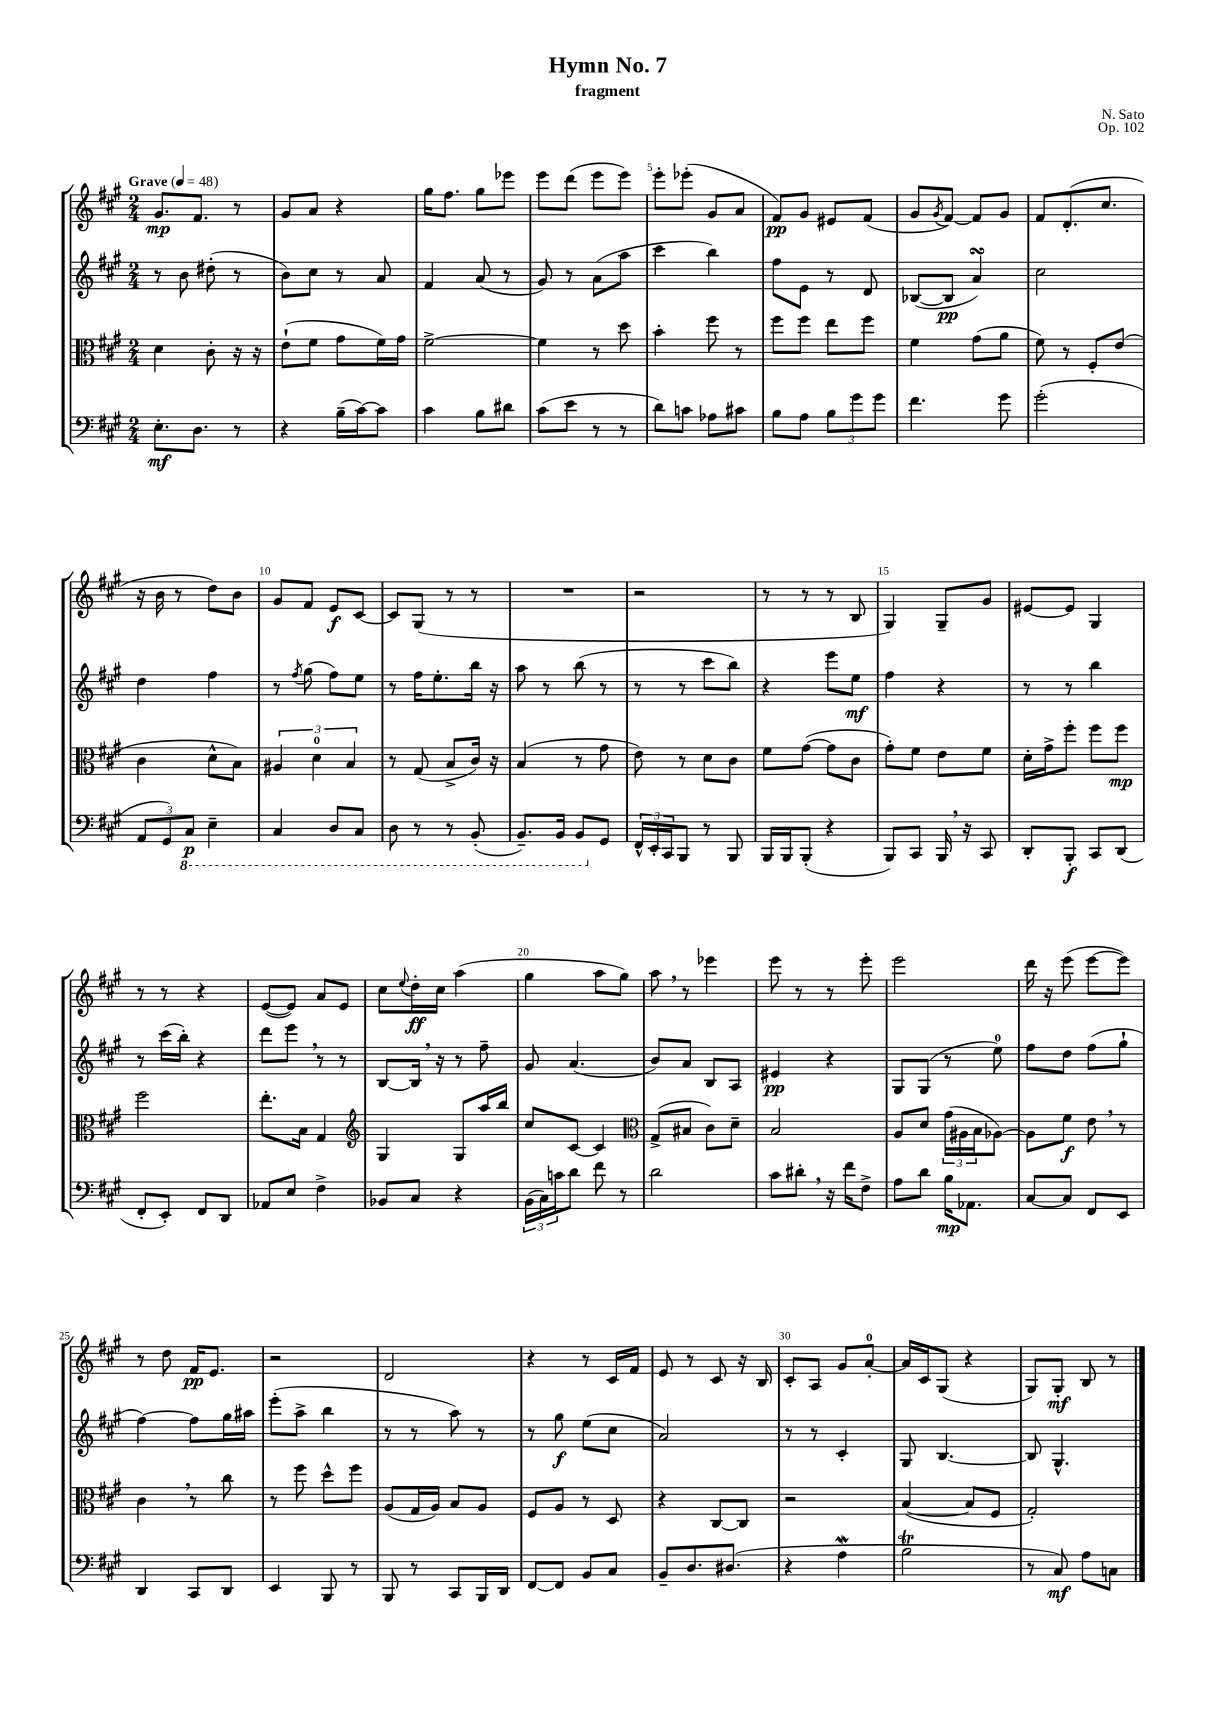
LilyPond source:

\header { title = "Hymn No. 7" composer = "N. Sato" subtitle = "fragment" opus = "Op. 102" }
<<
\new StaffGroup <<
\new Staff = "s0" {
    \clef treble \key a \major \numericTimeSignature \time 2/4 \tempo "Grave" 4 = 48
    gis'8.\mp fis'8. r8 |
    gis'8 a'8 r4 |
    gis''16 fis''8. gis''8 ees'''8 |
    e'''8 d'''8( e'''8 e'''8) |
    e'''8-. ees'''8-.( gis'8 a'8 |
    fis'8\pp) gis'8 eis'8 fis'8( |
    gis'8 \acciaccatura { gis'8 } fis'8~) fis'8 gis'8 |
    fis'8 d'8.-.( cis''8. |
    r16 b'16 r8 d''8) b'8 |
    gis'8 fis'8 e'8\f cis'8~ |
    cis'8 gis8( r8 r8 |
    R2 |
    r2 |
    r8 r8 r8 b8 |
    gis4) gis8-- gis'8 |
    eis'8~ eis'8 gis4 |
    r8 r8 r4 |
    e'8~( e'8) a'8 e'8 |
    cis''8 \appoggiatura { e''8 } d''16-.\ff cis''16 a''4( |
    gis''4 a''8 gis''8) |
    a''8 \breathe r8 ees'''4 |
    e'''8 r8 r8 e'''8-. |
    e'''2 |
    d'''16 r16 e'''8( e'''8~ e'''8) |
    r8 d''8 fis'16\pp e'8. |
    r2 |
    d'2 |
    r4 r8 cis'16 fis'16 |
    e'8 r8 cis'8 r16 b16 |
    cis'8-. a8 gis'8 a'8-0~-. |
    a'16 cis'16 gis8( r4 |
    gis8) gis8-.\mf b8 r8 \bar "|." |
}
\new Staff = "s1" {
    \clef treble \key a \major \numericTimeSignature \time 2/4
    r8 b'8 dis''8-.( r8 |
    b'8) cis''8 r8 a'8 |
    fis'4 a'8( r8 |
    gis'8) r8 a'8( a''8 |
    cis'''4 b''4) |
    fis''8 e'8 r8 d'8 |
    bes8~( bes8\pp a'4\turn) |
    cis''2 |
    d''4 fis''4 |
    r8 \acciaccatura { fis''8 } gis''8( fis''8) e''8 |
    r8 fis''16 e''8.-. b''16 r16 |
    a''8 r8 b''8( r8 |
    r8 r8 cis'''8 b''8) |
    r4 e'''8 e''8\mf |
    fis''4 r4 |
    r8 r8 b''4 |
    r8 cis'''16( b''16-.) r4 |
    d'''8 e'''8 \breathe r8 r8 |
    b8~ b16 \breathe r16 r8 fis''8-- |
    gis'8 a'4.( |
    b'8) a'8 b8 a8 |
    eis'4\pp r4 |
    gis8 gis8( r8 e''8-0) |
    fis''8 d''8 fis''8( gis''8-! |
    fis''4~) fis''8 gis''16 ais''16 |
    e'''8-.( a''8-> b''4 |
    r8 r8 a''8) r8 |
    r8 gis''8\f e''8( cis''8 |
    a'2) |
    r8 r8 cis'4-. |
    gis8 b4.~ |
    b8 gis4.-^ \bar "|." |
}
\new Staff = "s2" {
    \clef alto \key a \major \numericTimeSignature \time 2/4
    d'4 cis'8-. r16 r16 |
    e'8-!( fis'8 gis'8 fis'16) gis'16 |
    fis'2~-> |
    fis'4 r8 d''8 |
    b'4-. fis''8 r8 |
    fis''8 fis''8 e''8 fis''8 |
    fis'4 gis'8( a'8 |
    fis'8) r8 fis8-. e'8( |
    cis'4 d'8-^ b8) |
    \tuplet 3/2 { ais4 d'4-0 b4 } |
    r8 gis8( b8-> cis'16) r16 |
    b4( r8 gis'8 |
    e'8) r8 d'8 cis'8 |
    fis'8 gis'8~( gis'8 cis'8 |
    gis'8-.) fis'8 e'8 fis'8 |
    d'16-. gis'16-> fis''8-. fis''8 fis''8\mp |
    fis''2 |
    e''8.-. b16 gis4 |
    \clef treble gis4 gis8 a''16 b''16 |
    cis''8 cis'8~ cis'4 |
    \clef alto gis8->( bis8 cis'8) d'8-- |
    b2 |
    a8 d'8 \tuplet 3/2 { gis'16( ais16 b16 } aes8~) |
    aes8 fis'8\f e'8 \breathe r8 |
    cis'4 \breathe r8 cis''8 |
    r8 fis''8 d''8-^ fis''8 |
    a8( gis16 a16) b8 a8 |
    fis8 a8 r8 d8 |
    r4 cis8~ cis8 |
    r2 |
    b4~( b8 fis8 |
    gis2-.) \bar "|." |
}
\new Staff = "s3" {
    \clef bass \key a \major \numericTimeSignature \time 2/4
    e8.-.\mf d8. r8 |
    r4 b16--( cis'16~) cis'8 |
    cis'4 b8 dis'8 |
    cis'8( e'8 r8 r8 |
    d'8) c'8 aes8 cis'8 |
    b8 a8 \tuplet 3/2 { b8 gis'8 gis'8 } |
    fis'4. gis'8 |
    gis'2-.( |
    \tuplet 3/2 { a,8 gis,8) \ottava #-1 cis,8\p } e,4-- |
    cis,4 d,8 cis,8 |
    d,8 r8 r8 b,,8-.( |
    b,,8.--) b,,16 b,,8 \ottava #0 gis,8 |
    \tuplet 3/2 { fis,16-^ e,16-. cis,16 } b,,8 r8 b,,8 |
    b,,16 b,,16 b,,8-.( r4 |
    b,,8) cis,8 b,,16 \breathe r16 cis,8 |
    d,8-. b,,8-.\f cis,8 d,8( |
    fis,8-. e,8-.) fis,8 d,8 |
    aes,8 e8 fis4-> |
    bes,8 cis8 r4 |
    \tuplet 3/2 { b,16( cis16) c'16 } d'8 fis'8 r8 |
    d'2 |
    cis'8 dis'8-. \breathe r16 fis'16 fis8-> |
    a8 d'8 b16\mp aes,8. |
    cis8~ cis8 fis,8 e,8 |
    d,4 cis,8 d,8 |
    e,4 b,,8 r8 |
    b,,8 r8 cis,8 b,,16 d,16 |
    fis,8~ fis,8 b,8 cis8 |
    b,8-- d8. dis8.( |
    r4 a4\mordent |
    b2\trill |
    r8 cis8\mf) a8 c8 \bar "|." |
}
>>
>>
\layout { \context { \Score \override BarNumber.break-visibility = ##(#f #t #t) barNumberVisibility = #(every-nth-bar-number-visible 5) } }
